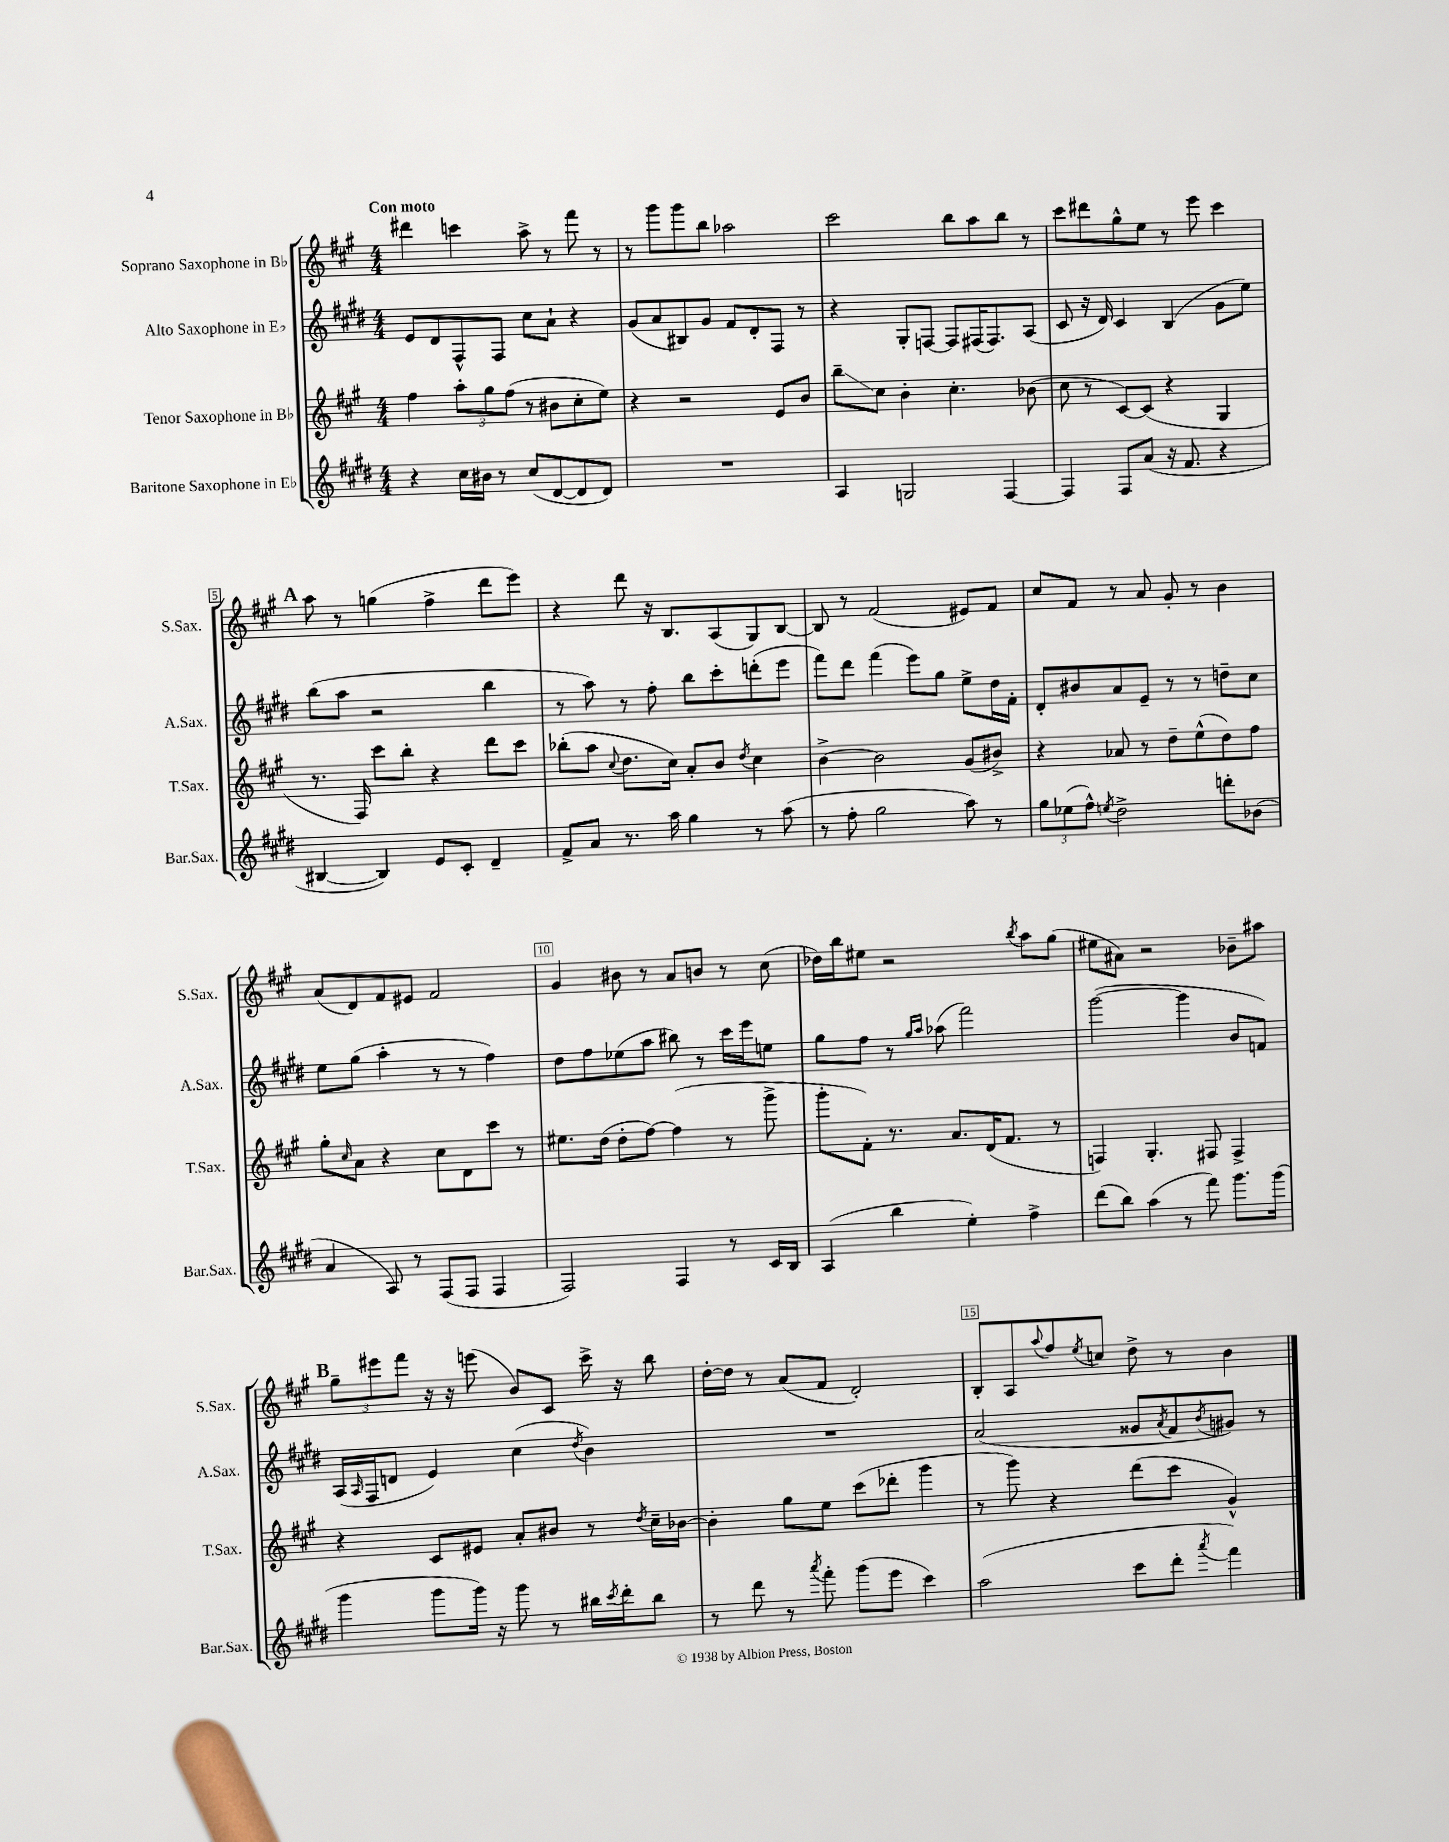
<<
\new StaffGroup <<
\new Staff = "s0" \with { instrumentName = "Soprano Saxophone in Bb" shortInstrumentName = "S.Sax." } {
    \clef treble \key a \major \numericTimeSignature \time 4/4 \tempo "Con moto"
    dis'''4 c'''4 a''8-> r8 fis'''8 r8 |
    r8 gis'''8 gis'''8 b''8 aes''2 |
    cis'''2 b''8 a''8 b''8 r8 |
    cis'''8 dis'''8 gis''8-^ e''8 r8 e'''8 cis'''4 |
    \mark \markup { \bold "A" } a''8 r8 g''4( fis''4-> d'''8 e'''8) |
    r4 d'''8 r16 b8. a8( gis8) b8~ |
    b8 r8 fis'2( eis'8) fis'8 |
    cis''8 fis'8 r8 a'8 gis'8-. r8 b'4 |
    a'8( d'8) fis'8 eis'8 fis'2 |
    gis'4 bis'8 r8 a'8 b'8 r8 cis''8( |
    des''16) b''16 eis''8 r2 \acciaccatura { b''8 } a''8 gis''8( |
    eis''8 ais'8) r2 bes'8-- ais''8 |
    \mark \markup { \bold "B" } \tuplet 3/2 { gis''8-- eis'''8 fis'''8 } r16 r16 e'''8( b'8) cis'8 cis'''16-> r16 b''8 |
    d''16~-. d''16 r8 a'8( fis'8 d'2-.) |
    b8-. a8 \appoggiatura { a''8 } fis''8 \acciaccatura { e''8 } c''8 d''8-> r8 b'4 \bar "|." |
}
\new Staff = "s1" \with { instrumentName = "Alto Saxophone in Eb" shortInstrumentName = "A.Sax." } {
    \clef treble \key e \major \numericTimeSignature \time 4/4
    e'8 dis'8 fis8-^ fis8 cis''8 a'8-! r4 |
    gis'8( a'8 bis8) gis'8 fis'8 dis'8-. fis8 r8 |
    r4 gis8-. f8~ f8 fis16( fis8.) a8( |
    cis'8 r16 dis'16) cis'4 b4( gis'8 e''8) |
    \mark \markup { \bold "A" } b''8( a''8 r2 b''4 |
    r8 a''8) r8 fis''8-. b''8 cis'''8-. d'''8-.( e'''8 |
    fis'''8) dis'''8 fis'''4( e'''8) gis''8 e''8-> dis''16 fis'16-. |
    dis'8-. bis'8 a'8 e'8-- r8 r8 d''8-- cis''8 |
    e''8 gis''8( a''4-. r8 r8 fis''4) |
    dis''8 fis''8 ees''8( a''8 bis''8) r8 cis'''16 e'''16 e''8 |
    gis''8 fis''8 r8 \grace { gis''16 a''16 } aes''8( fis'''2) |
    gis'''2~( gis'''4 b'8 f'8) |
    \mark \markup { \bold "B" } a16( \grace { a16 } fis16 d'8 e'4) cis''4( \acciaccatura { dis''8 } b'4) |
    R1 |
    a'2( gisis'8 \acciaccatura { a'8 } fis'8 \acciaccatura { b'8 } gis'8) r8 \bar "|." |
}
\new Staff = "s2" \with { instrumentName = "Tenor Saxophone in Bb" shortInstrumentName = "T.Sax." } {
    \clef treble \key a \major \numericTimeSignature \time 4/4
    fis''4 \tuplet 3/2 { a''8-. gis''8 fis''8( } r8 bis'8 cis''8-. e''8) |
    r4 r2 e'8 b'8 |
    b''8--\glissando cis''8 b'4-. cis''4.-. bes'8( |
    cis''8 r8 cis'8~) cis'8( r4 gis4 |
    \mark \markup { \bold "A" } r8. fis16) cis'''8 b''8-. r4 d'''8 cis'''8 |
    bes''8-.( a''8 \appoggiatura { cis''8 } d''8. cis''16) a'8-. b'8 \acciaccatura { d''8 } cis''4 |
    b'4~-> b'2 gis'8( bis'8->) |
    r4 aes'8 r8 d''8-- e''8-^( d''8) fis''8 |
    gis''8-. \grace { cis''16 } a'8 r4 cis''8 d'8 cis'''8 r8 |
    eis''8. d''16( d''8-. fis''8~) fis''4( r8 gis'''8-> |
    gis'''8-. fis'8-.) r8. a'8. d'16( fis'8. r8 |
    f4) gis4.-. fis8 fis4-> |
    \mark \markup { \bold "B" } r4 cis'8 eis'8 a'8-. bis'8 r8 \acciaccatura { d''8 } cis''16-- bes'16~ |
    bes'4-. gis''8 e''8 cis'''8( des'''8-. gis'''4 |
    r8 gis'''8) r4 d'''8( cis'''8 gis'4-^) \bar "|." |
}
\new Staff = "s3" \with { instrumentName = "Baritone Saxophone in Eb" shortInstrumentName = "Bar.Sax." } {
    \clef treble \key e \major \numericTimeSignature \time 4/4
    r4 cis''16 bis'16 r8 cis''8( dis'8~ dis'8 dis'8) |
    R1 |
    a4 g2 fis4~ |
    fis4 fis8 a'8( r16 fis'8. r4 |
    \mark \markup { \bold "A" } bis4~ bis4) e'8 cis'8-. dis'4-- |
    fis'8-> a'8 r8. a''16 gis''4 r8 a''8( |
    r8 fis''8-. gis''2 a''8) r8 |
    \tuplet 3/2 { gis''8 ees''8( fis''8-^) } \acciaccatura { e''8 } dis''2-> d'''8-. bes'8( |
    a'4 a8) r8 fis8( fis8 fis4 |
    fis2) fis4 r8 cis'16 b16 |
    a4( b''4 e''4-.) fis''4-> |
    dis'''8( b''8) a''4( r8 fis'''8) gis'''8. gis'''16( |
    \mark \markup { \bold "B" } gis'''4 gis'''8 gis'''16) r16 gis'''8 r8 bis''16 \acciaccatura { cis'''8 } dis'''16-. bis''8 |
    r8 dis'''8 r8 \acciaccatura { a'''8 } fis'''8-. gis'''8( e'''8 cis'''4) |
    a''2( cis'''8 dis'''8-. \acciaccatura { a'''8 } fis'''4) \bar "|." |
}
>>
>>
\layout { \context { \Score \override BarNumber.break-visibility = ##(#f #t #t) barNumberVisibility = #(every-nth-bar-number-visible 5) \override BarNumber.stencil = #(make-stencil-boxer 0.1 0.3 ly:text-interface::print) } }
